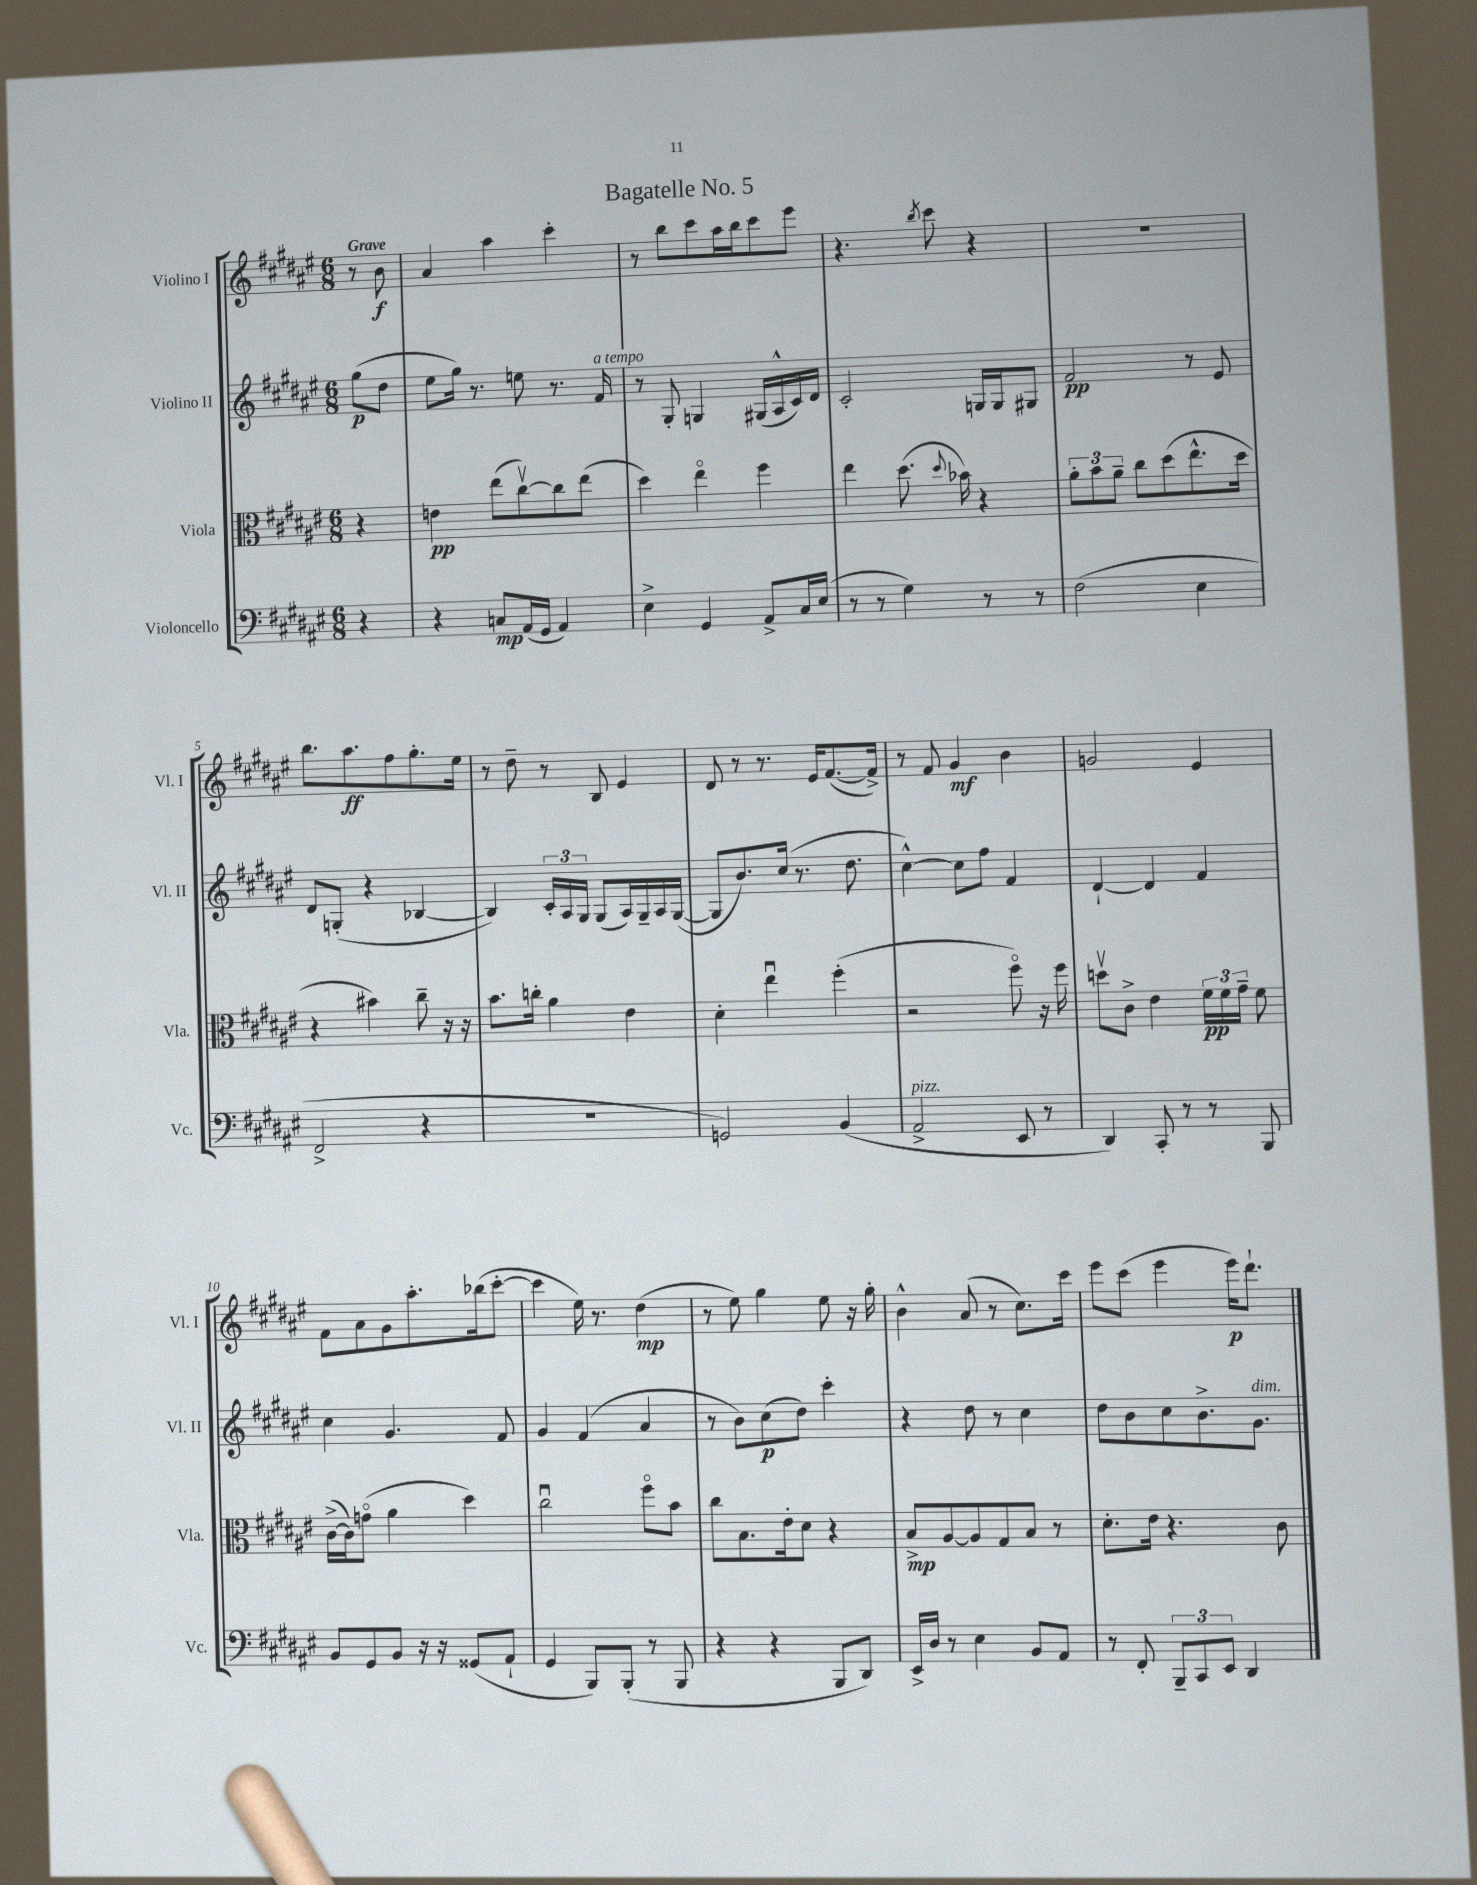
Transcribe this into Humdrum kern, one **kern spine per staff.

**kern	**dynam	**kern	**dynam	**kern	**dynam	**kern	**dynam
*part4	*part4	*part3	*part3	*part2	*part2	*part1	*part1
*staff4	*staff4	*staff3	*staff3	*staff2	*staff2	*staff1	*staff1
*I"Violoncello	*	*I"Viola	*	*I"Violino II	*	*I"Violino I	*
*I'Vc.	*	*I'Vla.	*	*I'Vl. II	*	*I'Vl. I	*
*clefF4	*	*clefC3	*	*clefG2	*	*clefG2	*
*k[f#c#g#d#a#e#]	*	*k[f#c#g#d#a#e#]	*	*k[f#c#g#d#a#e#]	*	*k[f#c#g#d#a#e#]	*
*M6/8	*	*M6/8	*	*M6/8	*	*M6/8	*
=	=	=	=	=	=	=	=
!	!	!	!	!	!	!LO:TX:a:B:t=Grave	!
4r	.	4r	.	(8gg#\L	p	8r	.
.	.	.	.	8dd#\J	.	8b\	f
=1	=1	=1	=1	=1	=1	=1	=1
4r	.	4en\	pp	8ee#\L	.	4a#/	.
.	.	.	.	16gg#\Jk)	.	.	.
.	.	.	.	8.r	.	.	.
8Cn/L	mp	(8ee#\L	.	.	.	4aa#\	.
(16AA#/L	.	[8cc#v\)	.	8een\	.	.	.
16GG#/JJ	.	.	.	.	.	.	.
4AA#/)	.	8cc#\]	.	8.r	.	4ccc#'\	.
.	.	(8ee#\J	.	.	.	.	.
!	!	!	!	!LO:TX:a:i:t=a tempo	!	!	!
.	.	.	.	16f#/	.	.	.
=2	=2	=2	=2	=2	=2	=2	=2
4E#^\	.	4dd#\)	.	8r	.	8r	.
.	.	.	.	8G#'/	.	8bb\L	.
4GG#/	.	4ee#\	.	4Gn/	.	8ccc#\	.
.	.	.	.	.	.	16aa#\L	.
.	.	.	.	.	.	16bb\J	.
8AA#^/L	.	4ff#\	.	(16G#X/LL	.	8ccc#\	.
.	.	.	.	16A#^^/	.	.	.
16C#/L	.	.	.	16c#/)	.	8eee#\J	.
(16E#/JJ	.	.	.	16d#/JJ	.	.	.
=3	=3	=3	=3	=3	=3	=3	=3
8r	.	4ee#\	.	2c#'/	.	4.r	.
8r	.	.	.	.	.	.	.
4G#\)	.	(8.dd#\	.	.	.	.	.
.	.	.	.	.	.	8qbb/	.
.	.	.	.	.	.	8ccc#\	.
.	.	8qqdd#/	.	.	.	.	.
.	.	16b-X\)	.	.	.	.	.
8r	.	4r	.	16Gn/LL	.	4r	.
.	.	.	.	16G/J	.	.	.
8r	.	.	.	8G#X/J	.	.	.
=4	=4	=4	=4	=4	=4	=4	=4
(2F#\	.	12a#'\L	.	2f#/	pp	2.r	.
.	.	12b\	.	.	.	.	.
.	.	12a#~\J	.	.	.	.	.
.	.	8cc#\L	.	.	.	.	.
.	.	(8dd#\	.	.	.	.	.
4E#\	.	8.ee#^^\	.	8r	.	.	.
.	.	.	.	8e#/	.	.	.
.	.	16dd#\Jk	.	.	.	.	.
!!LO:LB:g=z
=5	=5	=5	=5	=5	=5	=5	=5
2FF#^/	.	4r	.	8d#/L	.	8.bb\L	.
.	.	.	.	(8Gn'/J	.	.	.
.	.	.	.	.	.	8.aa#\	ff
.	.	4b#X\)	.	4r	.	.	.
.	.	.	.	.	.	8ff#\	.
4r	.	8cc#~\	.	[4B-X/	.	8.gg#'\	.
.	.	16r	.	.	.	.	.
.	.	16r	.	.	.	16ee#\Jk	.
=6	=6	=6	=6	=6	=6	=6	=6
2.r	.	8.b\L	.	4B-/])	.	8r	.
.	.	.	.	.	.	8dd#~\	.
.	.	16ccn'\Jk	.	.	.	.	.
.	.	4a#\	.	24c#'/LL	.	8r	.
.	.	.	.	24A#/	.	.	.
.	.	.	.	24G#/JJ	.	.	.
.	.	.	.	(8G#/L	.	8B/	.
.	.	4e#\	.	16A#/L)	.	4e#/	.
.	.	.	.	16G#~/	.	.	.
.	.	.	.	16A#/	.	.	.
.	.	.	.	([16G#/JJ	.	.	.
=7	=7	=7	=7	=7	=7	=7	=7
2GGn/)	.	4d#'\	.	8G#/L]	.	8d#/	.
.	.	.	.	8.b/)	.	8r	.
.	.	4ee#u\	.	.	.	8.r	.
.	.	.	.	(16cc#/Jk	.	.	.
.	.	.	.	8.r	.	.	.
.	.	.	.	.	.	16e#/KL	.
(4BB/	.	(4ff#'\	.	.	.	([8.f#/	.
.	.	.	.	8.dd#\	.	.	.
.	.	.	.	.	.	16f#^/Jk])	.
=8	=8	=8	=8	=8	=8	=8	=8
!LO:TX:a:i:t=pizz.	!	!	!	!	!	!	!
2AA#^/	.	2r	.	[4cc#^^\)	.	8r	.
.	.	.	.	.	.	8f#/	.
.	.	.	.	8cc#\L]	.	4g#/	mf
.	.	.	.	8ff#\J	.	.	.
8EE#/	.	8ff#\)	.	4f#/	.	4b\	.
8r	.	16r	.	.	.	.	.
.	.	16ff#\	.	.	.	.	.
=9	=9	=9	=9	=9	=9	=9	=9
4DD#/)	.	8ddnv\L	.	[4d#`/	.	2gn/	.
.	.	8c#^\J	.	.	.	.	.
8CC#'/	.	4e#\	.	4d#/]	.	.	.
8r	.	.	.	.	.	.	.
8r	.	24f#\LL	pp	4f#/	.	4e#/	.
.	.	24f#\	.	.	.	.	.
.	.	24g#~\JJ	.	.	.	.	.
8BBB/	.	8f#\	.	.	.	.	.
!!LO:LB:g=z
=10	=10	=10	=10	=10	=10	=10	=10
8BB/L	.	([16c#^\LL	.	4cc#\	.	8f#\L	.
.	.	16c#\J])	.	.	.	.	.
8GG#/	.	(8gn\J	.	.	.	8a#\	.
8BB/J	.	4a#\	.	4.g#/	.	8g#\	.
16r	.	.	.	.	.	8.aa#'\	.
16r	.	.	.	.	.	.	.
(8GG##X/L	.	4dd#\)	.	.	.	.	.
.	.	.	.	.	.	(16bb-X\k	.
8AA#`/J	.	.	.	8f#/	.	[8ccc#'\J	.
=11	=11	=11	=11	=11	=11	=11	=11
4GG#/	.	2cc#u\	.	4g#/	.	4ccc#\]	.
8BBB/L)	.	.	.	(4f#/	.	16ee#\)	.
.	.	.	.	.	.	8.r	.
(8BBB'/J	.	.	.	.	.	.	.
8r	.	8ff#\L	.	4a#/	.	(4dd#\	mp
8BBB/	.	8b\J	.	.	.	.	.
=12	=12	=12	=12	=12	=12	=12	=12
4r	.	8cc#\L	.	8r	.	8r	.
.	.	8.B\	.	8b\L)	.	8ee#\)	.
4r	.	.	.	(8cc#\	p	4gg#\	.
.	.	16e#'\k	.	.	.	.	.
.	.	8d#\J	.	8dd#\J)	.	.	.
8BBB/L	.	4r	.	4ccc#'\	.	8ee#\	.
8DD#/J)	.	.	.	.	.	16r	.
.	.	.	.	.	.	16gg#'\	.
=13	=13	=13	=13	=13	=13	=13	=13
16EE#^/LL	.	8B^/L	mp	4r	.	4b^^\	.
16D#/JJ	.	.	.	.	.	.	.
8r	.	[8A#/	.	.	.	.	.
4E#\	.	8A#/]	.	8dd#\	.	(8a#/	.
.	.	8G#/	.	8r	.	8r	.
8BB/L	.	8B/J	.	4cc#\	.	8.cc#\L)	.
8AA#/J	.	8r	.	.	.	.	.
.	.	.	.	.	.	16ccc#\Jk	.
=14	=14	=14	=14	=14	=14	=14	=14
8r	.	8.d#'\L	.	8dd#\L	.	8eee#\L	.
8FF#'/	.	.	.	8b\	.	(8ccc#\J	.
.	.	16e#\Jk	.	.	.	.	.
12BBB~/L	.	4.r	.	8cc#\	.	4eee#\	.
12CC#/	.	.	.	.	.	.	.
.	.	.	.	8.b^\	.	.	.
12EE#/J	.	.	.	.	.	.	.
4DD#/	.	.	.	.	.	16eee#\KL)	p
!	!	!	!	!LO:TX:a:i:t=dim.	!	!	!
.	.	.	.	8.g#\J	.	8.ddd#`\J	.
.	.	8c#\	.	.	.	.	.
==	==	==	==	==	==	==	==
*-	*-	*-	*-	*-	*-	*-	*-
